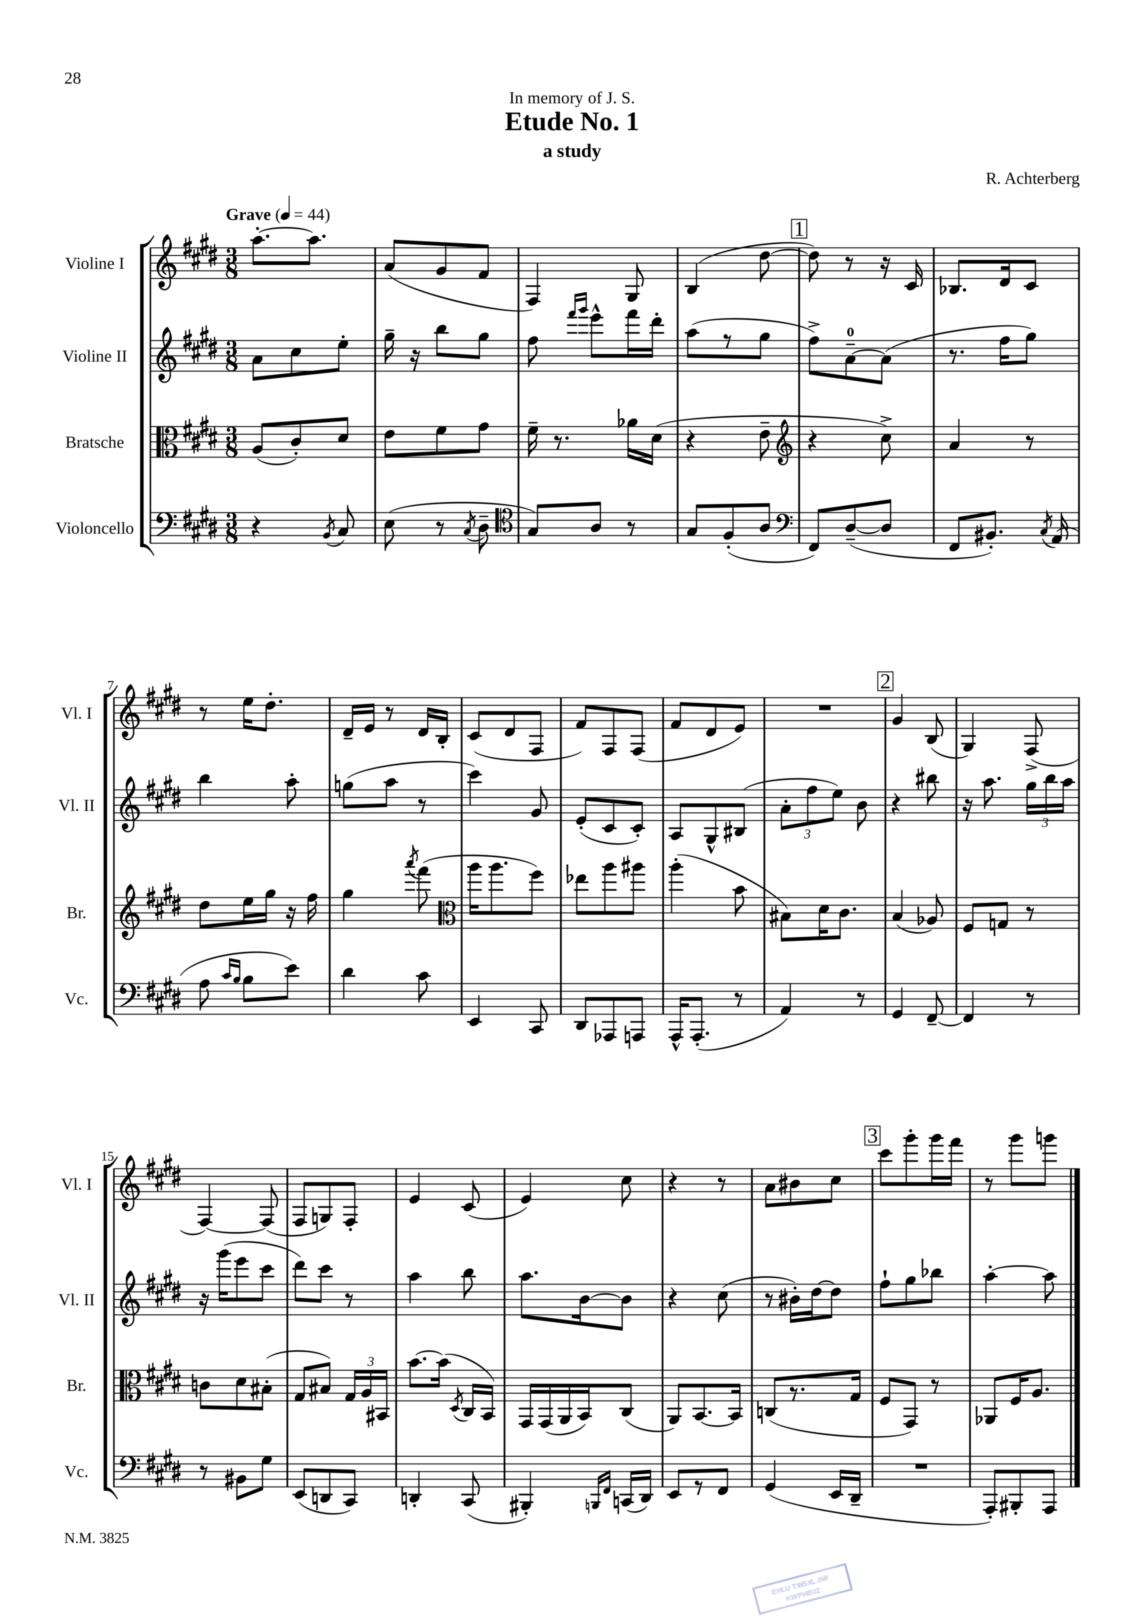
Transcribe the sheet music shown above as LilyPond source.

\header { title = "Etude No. 1" composer = "R. Achterberg" subtitle = "a study" dedication = "In memory of J. S." }
<<
\new StaffGroup <<
\new Staff = "s0" \with { instrumentName = "Violine I" shortInstrumentName = "Vl. I" } {
    \clef treble \key e \major \numericTimeSignature \time 3/8 \tempo "Grave" 4 = 44
    \autoBeamOff a''8.[~-. a''8.] |
    a'8[( gis'8 fis'8] |
    fis4) gis8 |
    b4( dis''8~ |
    \mark \markup { \box "1" } dis''8) r8 r16 cis'16 |
    bes8.[ dis'16 cis'8] |
    r8 e''16[ dis''8.]-. |
    dis'16[-- e'16] r8 dis'16[ b16]-. |
    cis'8[( dis'8 fis8] |
    fis'8[) fis8 fis8]( |
    fis'8[ dis'8 e'8]) |
    R4. |
    \mark \markup { \box "2" } gis'4 b8( |
    gis4) fis8->( |
    fis4~) fis8( |
    fis8[ g8) fis8]-. |
    e'4 cis'8( |
    e'4) cis''8 |
    r4 r8 |
    a'8[ bis'8 cis''8] |
    \mark \markup { \box "3" } cis'''8[ gis'''8-. gis'''16 fis'''16] |
    r8 gis'''8[ g'''8] \bar "|." |
}
\new Staff = "s1" \with { instrumentName = "Violine II" shortInstrumentName = "Vl. II" } {
    \clef treble \key e \major \numericTimeSignature \time 3/8
    \autoBeamOff a'8[ cis''8 e''8]-. |
    gis''16-- r16 b''8[ gis''8] |
    fis''8 \grace { fis'''16[ gis'''16] } e'''8[-^ fis'''16 dis'''16]-. |
    a''8[( r8 gis''8] |
    \mark \markup { \box "1" } fis''8[->) a'8-0~-- a'8]( |
    r8. fis''16[ gis''8]) |
    b''4 a''8-. |
    g''8[( a''8] r8 |
    cis'''4) gis'8 |
    e'8[-.( cis'8 cis'8]-.) |
    a8[ gis8-^ bis8]( |
    \tuplet 3/2 { a'8[-. fis''8 e''8]) } b'8 |
    \mark \markup { \box "2" } r4 bis''8 |
    r16 a''8. \tuplet 3/2 { gis''16[ b''16 a''16] } |
    r16 gis'''16[( e'''8 cis'''8] |
    dis'''8[) cis'''8] r8 |
    a''4 b''8 |
    a''8.[ b'16~ b'8] |
    r4 cis''8( |
    r8 bis'16[-.) dis''16~ dis''8] |
    \mark \markup { \box "3" } fis''8[-! gis''8 bes''8] |
    a''4~-. a''8 \bar "|." |
}
\new Staff = "s2" \with { instrumentName = "Bratsche" shortInstrumentName = "Br." } {
    \clef alto \key e \major \numericTimeSignature \time 3/8
    \autoBeamOff a8[( cis'8-.) dis'8] |
    e'8[ fis'8 gis'8] |
    fis'16-- r8. aes'16[ dis'16]( |
    r4 e'8-- |
    \mark \markup { \box "1" } \clef treble r4 cis''8->) |
    a'4 r8 |
    dis''8[ e''16 gis''16] r16 fis''16 |
    gis''4 \acciaccatura { a'''8 } fis'''8( |
    \clef alto a''16[ a''8. fis''8]) |
    ees''8[ a''8 ais''8] |
    a''4-.( b'8 |
    bis8[) dis'16 cis'8.] |
    \mark \markup { \box "2" } b4( aes8) |
    fis8[ g8] r8 |
    c'8[ dis'8 bis8]-.( |
    gis8[ bis8]) \tuplet 3/2 { gis16[ a16 bis,16] } |
    b'8.[~ b'16]( \acciaccatura { dis8 } cis16[ b,16]) |
    gis,16[ gis,16( a,16 b,16) cis8]( |
    a,8[) b,8.~ b,16] |
    c8[( r8. gis16] |
    \mark \markup { \box "3" } fis8[ gis,8]) r8 |
    aes,8[ fis16 a8.] \bar "|." |
}
\new Staff = "s3" \with { instrumentName = "Violoncello" shortInstrumentName = "Vc." } {
    \clef bass \key e \major \numericTimeSignature \time 3/8
    \autoBeamOff r4 \acciaccatura { b,8 } cis8 |
    e8( r8 \acciaccatura { cis8 } dis8-- |
    \clef tenor gis8[) a8] r8 |
    gis8[ fis8-.( a8] |
    \mark \markup { \box "1" } \clef bass fis,8[) dis8~--( dis8] |
    fis,8[ bis,8.]-.) \acciaccatura { cis8 } a,16( |
    a8 \grace { cis'16[ b16] } b8[ e'8]) |
    dis'4 cis'8 |
    e,4 cis,8 |
    dis,8[ aes,,8 a,,8] |
    a,,16[-^ a,,8.]-.( r8 |
    a,4) r8 |
    \mark \markup { \box "2" } gis,4 fis,8~-- |
    fis,4 r8 |
    r8 bis,8[ gis8] |
    e,8[( d,8 cis,8]) |
    d,4-. cis,8( |
    bis,,4-.) \grace { b,,16[ fis,16] } c,16[( dis,16]) |
    e,8[ r8 fis,8] |
    gis,4( e,16[ dis,16]-- |
    \mark \markup { \box "3" } R4. |
    a,,8[-.) bis,,8-. a,,8] \bar "|." |
}
>>
>>
